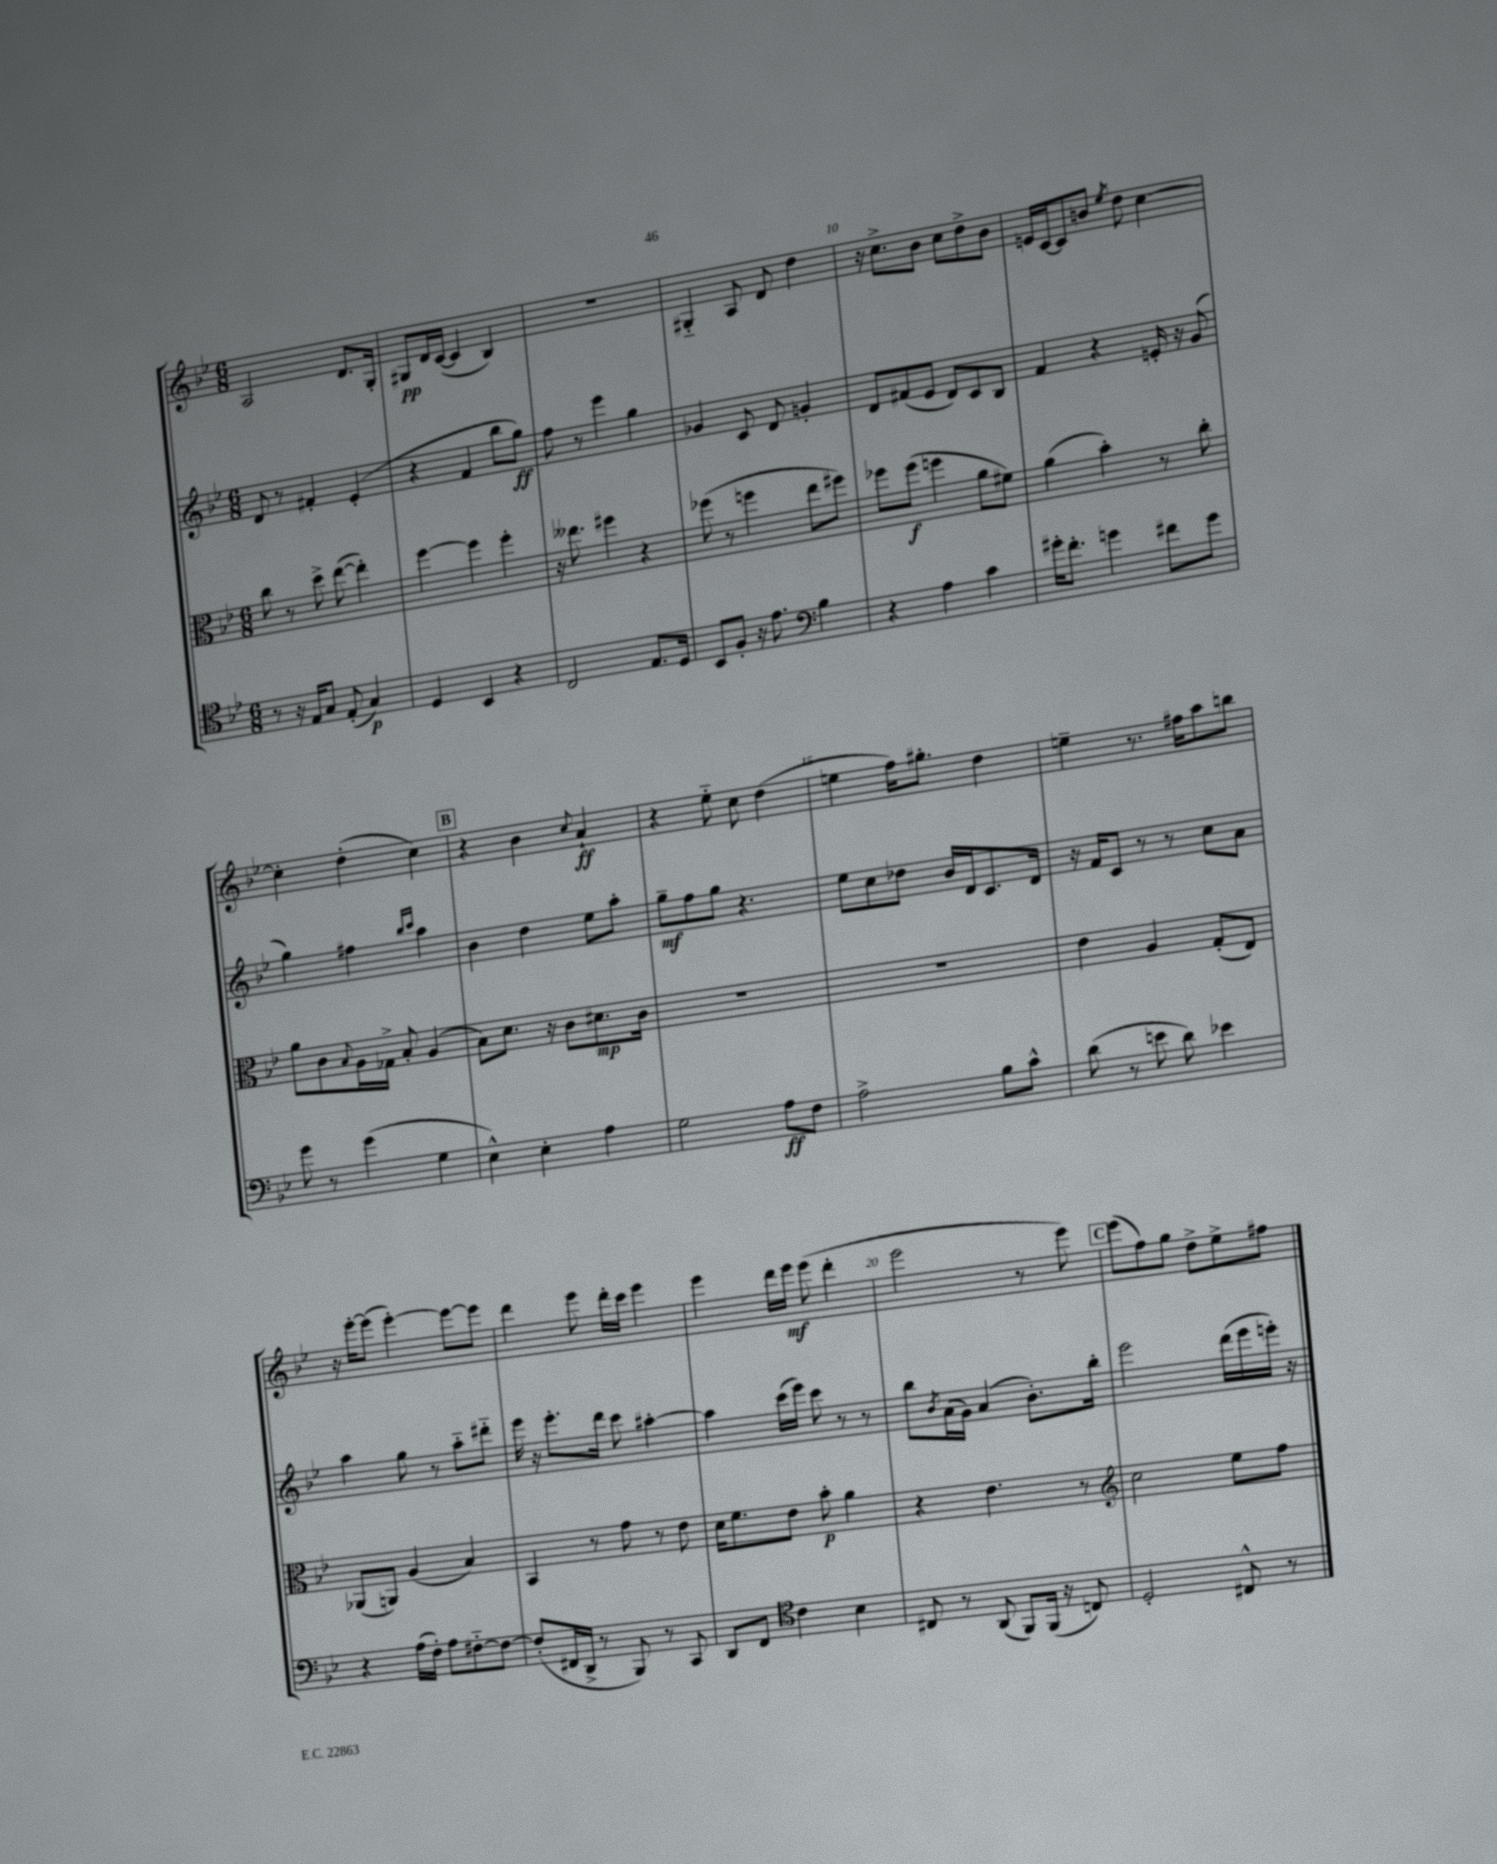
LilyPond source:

<<
\new StaffGroup <<
\new Staff = "s0" {
    \clef treble \key bes \major \numericTimeSignature \time 6/8
    a2 d'8. g16-. |
    gis8\pp d'16 c'16~( c'4 bes4) |
    R2. |
    gis4-_ a8 d'8 d''4 |
    r16 c''8.-> bes'8 c''8 d''8-> bes'8 |
    e'16 c'16~ c'8 b'8 \acciaccatura { ees''8 } d''8 c''4~ |
    c''4-. d''4-.( c''4) |
    \mark \markup { \box "B" } r4 bes'4 \appoggiatura { c''8 } a'4-!\ff |
    r4 ees''8-_ c''8 d''4( |
    e''4 f''16) gis''8.-. d''4 |
    e''4-- r8. fis''16 a''8 b''8 |
    r16 ees'''16~-. ees'''8( ees'''4~-.) ees'''8~ ees'''8 |
    d'''4 ees'''8 d'''16-. c'''16 ees'''4 |
    ees'''4 d'''16 ees'''16\mf ees'''8( d'''4-. |
    ees'''2 r8 ees'''8) |
    \mark \markup { \box "C" } ees'''8( f''8) g''8 d''8-> ees''8-> fis''8 \bar "|." |
}
\new Staff = "s1" {
    \clef treble \key bes \major \numericTimeSignature \time 6/8
    d'8 r8 fis'4-. ees'4-.( |
    r4 f'4 bes''8 g''8\ff) |
    f''8 r8 ees'''4 g''4 |
    ges'4 c'8 d'8 g'4-. |
    d'8 fis'8( ees'8 d'8) c'8 bes8 |
    f'4 r4 e'16-. r16 g'8( |
    g''4) fis''4 \grace { bes''16 c'''16 } a''4 |
    \mark \markup { \box "B" } bes'4 d''4 ees''8 a''8-. |
    g''8--\mf f''8 g''8 r4. |
    ees''8 c''8 des''8 bes'16 d'16 c'8. d'16 |
    r16 f'16 c'8 r8 r8 c''8 a'8 |
    a''4 g''8 r8 a''8-_ dis'''8-_ |
    ees'''16 r16 ees'''8.-. d'''16 c'''8 ais''4~-. |
    ais''4 c'''16( ees'''16) c'''8 r8 r8 |
    bes''8 \acciaccatura { bes'8 } a'16( g'16) a'4( bes'8.-.) bes''16-. |
    \mark \markup { \box "C" } ees'''2 d'''16( ees'''16 e'''16-.) r16 \bar "|." |
}
\new Staff = "s2" {
    \clef alto \key bes \major \numericTimeSignature \time 6/8
    c''8 r8 d''8-> ees''8~( ees''4-.) |
    f''4~ f''4 f''4-. |
    r16 eeses''8. fis''4 r4 |
    fes''8( r8 f''4 ees''8 fis''8) |
    fes''8 fes''8\f( f''4 a'8 fis'8) |
    a'4( bes'4-.) r8 c''8-. |
    a'8 c'8 \appoggiatura { bes8 } a16 ges16-> bes8-. a4( |
    \mark \markup { \box "B" } bes8) d'8. r16 c'8 dis'8.\mp c'16 |
    R2. |
    R2. |
    ees'4 a4 g8-.( ees8) |
    aes,8( a,8) a4( bes4) |
    bes,4 r8 g'8 r8 ees'8 |
    d'16 f'8. ees'8 bes'8-.\p a'4 |
    r4 ees'4. r8 |
    \mark \markup { \box "C" } \clef treble c''2 ees''8 f''8 \bar "|." |
}
\new Staff = "s3" {
    \clef tenor \key bes \major \numericTimeSignature \time 6/8
    r8 r16 ees16 g8 ees8-.( g4\p) |
    d4 bes,4 r4 |
    c2 ees8. d16 |
    bes,8 f8-. r16 ees'8. \clef bass bes4 |
    r4 a4 c'4 |
    gis'16-. f'8.-. g'4 fis'8 g'8 |
    g'8 r8 g'4( g4 |
    \mark \markup { \box "B" } ees4-^) ees4-. a4 |
    g2 a8\ff f8 |
    a2-> bes8 c'8-^ |
    d'8( r8 e'8 d'8) ees'4 |
    r4 a16( f16-.) a8 fis8~-_ fis8~ |
    fis8-.( fis,16 d,16-> r8 bes,,8) r8 c,8 |
    d,8 f,8 \clef tenor c'4 bes4 |
    cis8 r8 a,8( f,8) f,16( r16 c8) |
    \mark \markup { \box "C" } d2-. cis8-^ r8 \bar "|." |
}
>>
>>
\layout { \context { \Score currentBarNumber = #6 \override BarNumber.break-visibility = ##(#f #t #t) barNumberVisibility = #(every-nth-bar-number-visible 5) } }
